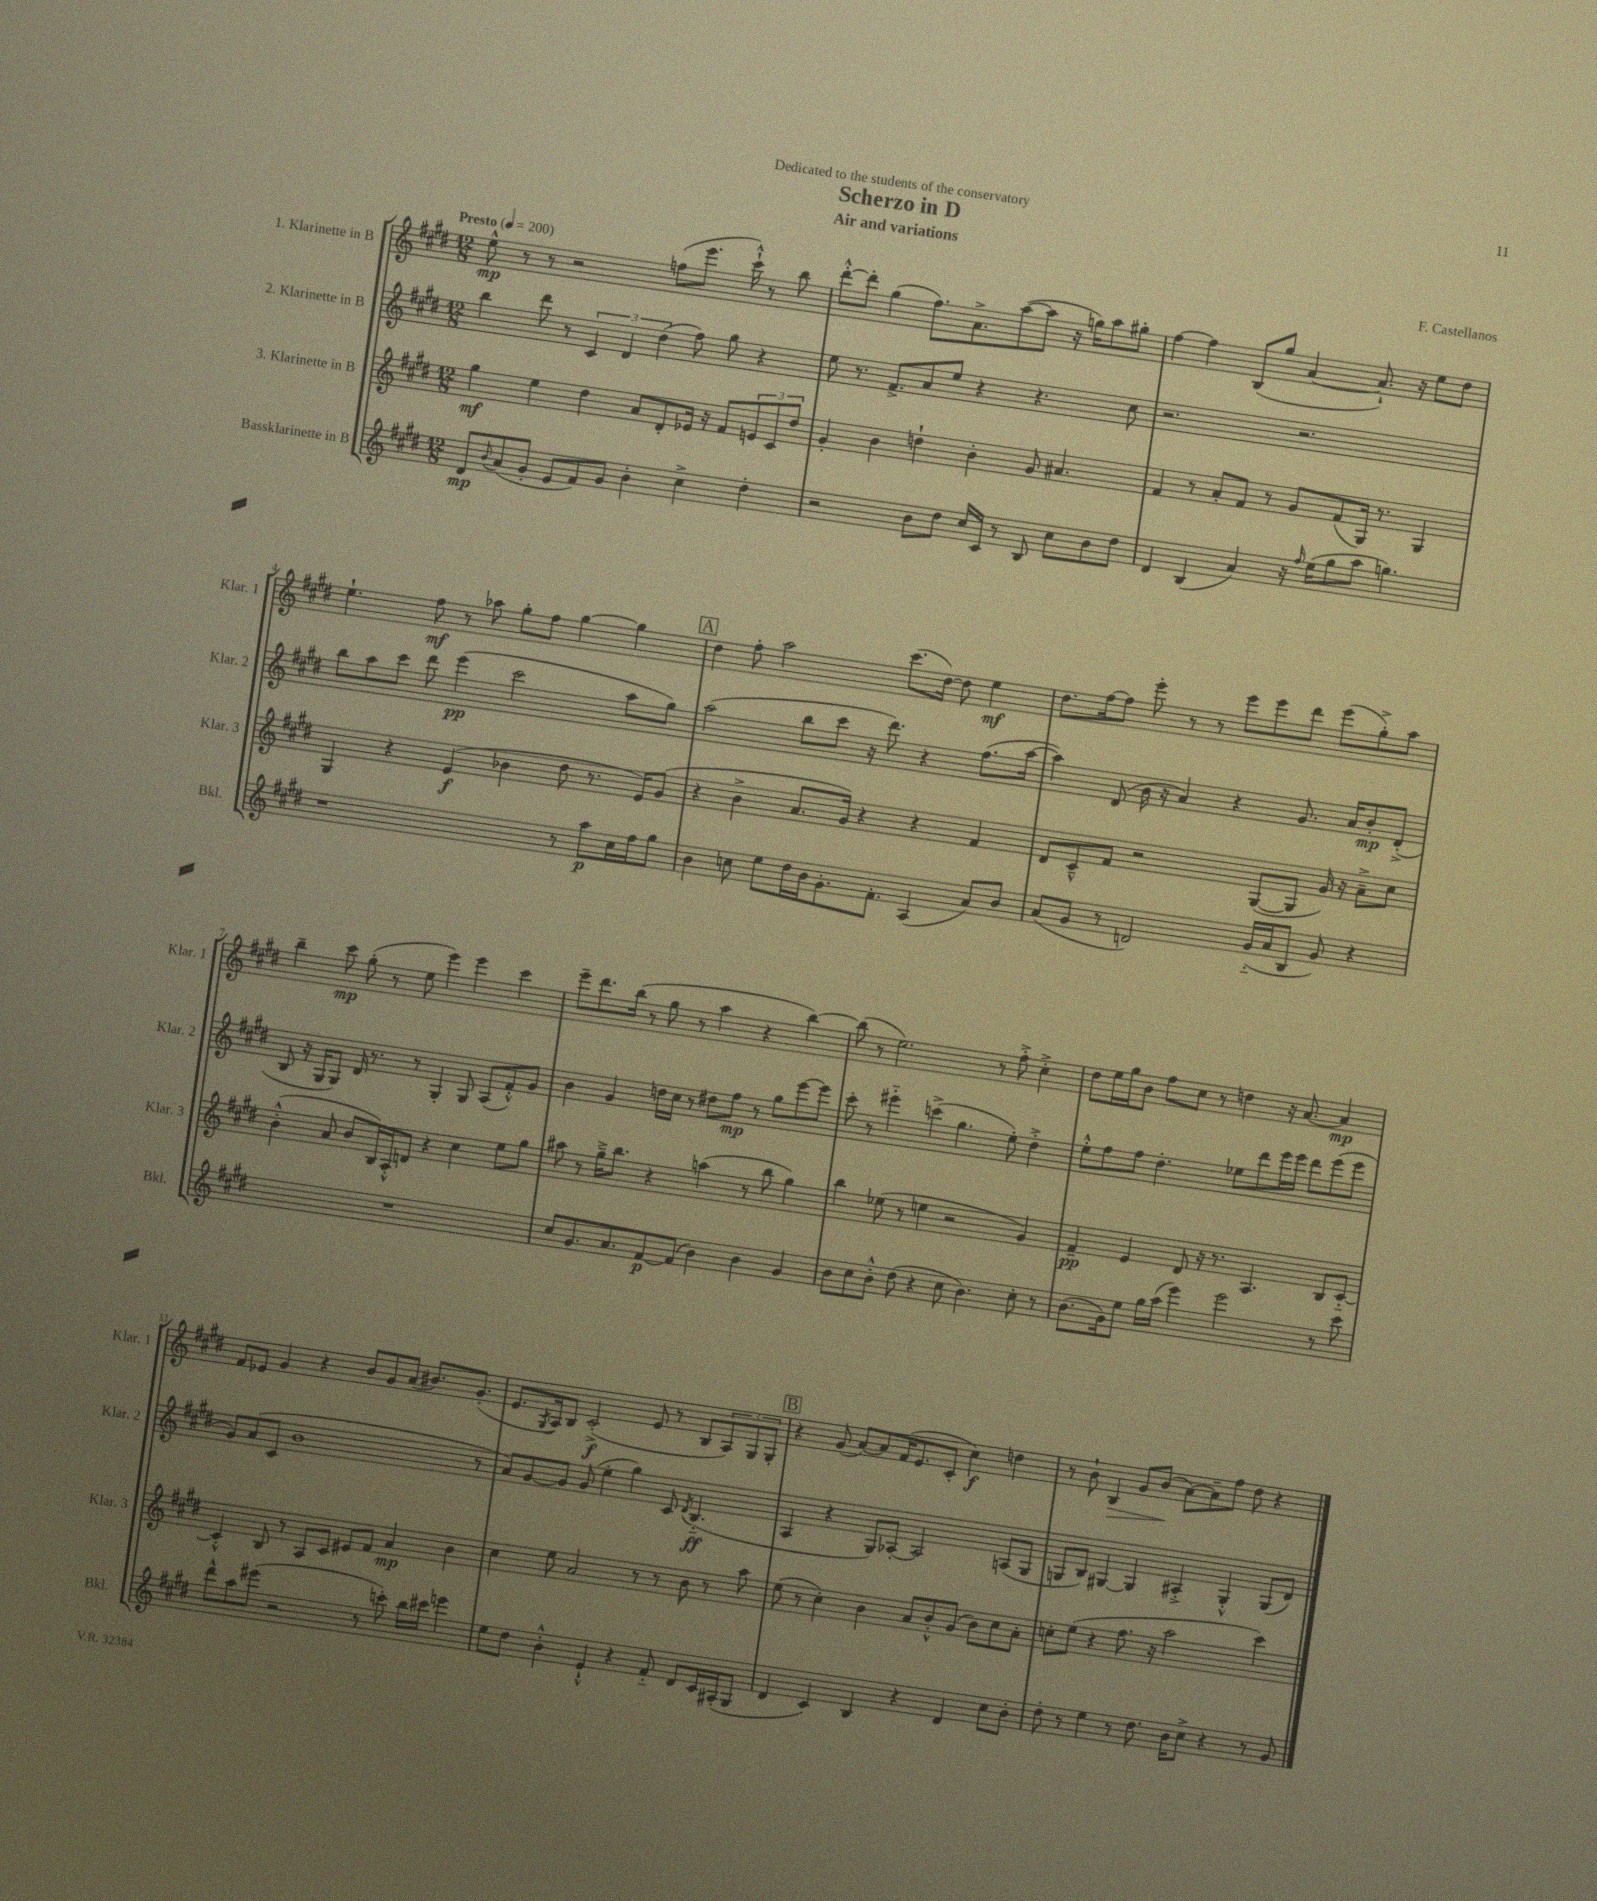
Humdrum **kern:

**kern	**kern	**kern	**kern
*staff4	*staff3	*staff2	*staff1
*clefG2	*clefG2	*clefG2	*clefG2
*k[f#c#g#d#]	*k[f#c#g#d#]	*k[f#c#g#d#]	*k[f#c#g#d#]
*M12/8	*M12/8	*M12/8	*M12/8
*MM200	*MM200	*MM200	*MM200
8d#/L	4gg#\	4bb\	8ee^^\
8qqb/	.	.	.
(8a/	.	.	8r
8g#'/J	4ee\	8ddd#\	8r
8e/L	.	8r	2r
8f#/)	4dd#\	6c#/	.
8g#/J	.	.	.
.	.	6d#/	.
4b'\	8a/L	.	.
.	.	(6dd#\	.
.	8d#'/	.	(8ff\L
4cc#^\	16e-/Jk	8ff#\)	8.eee\J
.	16r	.	.
.	8f#/L	8gg#\	.
.	.	.	16ccc#`^^\)
4dd#'\	12e/	4r	8r
.	12c#/	.	.
.	.	.	8bb\
.	12dd#/J	.	.
=	=	=	=
2r	4g#'/	8ee\	[8ddd#'^^\L
.	.	8.r	8ddd#'\]J
.	4b\	.	(4gg#\
.	.	8.f#^/L	.
8b\L	4dd`\	8a/	8.ff#\L)
8dd#\J	.	8ee/J	.
.	.	.	8.a^\
16cc#/LL	4b'\	4r	.
16c#/JJ	.	.	.
8r	.	.	([8aa\
8B/	8g#/	4.r	8aa\]J
8cc#\L	4.a#/	.	16r
.	.	.	16gg\LK)
8b\	.	.	8aa\
8dd#\J	.	8cc#\	8gg#'\J
=	=	=	=
4d#/	4f#/	2.r	[4ff#\
(4B/	8r	.	4ff#\]
.	8a'/L	.	.
4a/)	8f#/J	.	(8B/L
.	8r	.	8gg#/J
16r	8g#/L	2.r	[4a/
16qqff#/	.	.	.
(16ee\LK	.	.	.
8gg#\	(8f#/	.	.
8aa\J	16G#/Jk)	.	8.a`/])
.	8.r	.	.
4.gg\)	.	.	.
.	.	.	16r
.	4G#/	.	8ee\L
.	.	.	8dd#\J
=	=	=	=
1r	4G#/	8bb\L	4.ee`\
.	.	8aa\	.
.	4r	8ccc#\J	.
.	.	8ddd#\	8ff#\
.	(4e/	(4eee\	8r
.	.	.	8aa-\
.	4b-\	2ccc#\	8gg#'\L
.	.	.	8ff#\J
8r	8dd#\	.	[4gg#\
8aa\L	8.r	.	.
16cc#\L	.	8aa\L	4gg#\]
16ff#\J	16e/LK)	.	.
8gg#\J	(8g#/J	8gg#\J)	.
=	=	=	=
4b\	4r	(2aa\	4dd#\
8cc\	4b^\	.	8ff#'\
8ee\L	.	.	2aa\
16dd#\L	8.a/L	8bb\L	.
16b\J	.	.	.
8.g#'\	.	8ccc#\J	.
.	16g#/Jk)	.	.
.	4r	16r	.
8.f#'\J	.	8.ddd#\)	.
.	.	.	(8.ccc#\L
(4A/	4r	4r	.
.	.	.	[16dd#\Jk)
.	.	.	8dd#\]
8a/L)	4f#/	(8.ff#\L	4ee\
8b/J	.	.	.
.	.	[16aa\Jk	.
=	=	=	=
(8a/L	8d#/L	4aa\])	8.dd#\L
8g#/J	8c#~^^/	.	.
.	.	.	[16ff#\k
8r	8f#/J	(8d#/	8ff#\]J
2d/)	2r	16b\	8eee'\
.	.	16r	.
.	.	4a/)	8r
.	.	.	8r
.	.	4r	8eee\L
(16g#'~/LL	([8G#/L	.	8eee\
16a/J	.	.	.
8B/J	8G#/]J	8.g#/	8ddd#\J
8g#/)	16g#/)	.	(8eee\L
.	16r	16a/LK	.
4r	8a~^\L	8b'/	8gg#'^\)
.	8cc#\J	(8d#'^/J	8aa\J
=	=	=	=
1.r	(4b'^^\	8B/	4bb~\
.	.	16r	.
.	.	16G#/LK	.
.	8a/	8G#/J)	8ccc#\
.	8b/L	16d#/	(8gg#'\
.	.	8.r	.
.	16B/L)	.	8r
.	16A'^^/J	.	.
.	8d/J	8r	8ee\
.	4r	4G#'/	4eee\)
.	4cc#\	8G#/	4eee\
.	.	(8A/L	.
.	8ee\L	8f#'^^/)	4ccc#\
.	8gg#\J	8g#/J	.
=	=	=	=
8cc#/L	8aa#\	4b\	8eee~\L
8.g#/	8r	.	8.ddd#\
.	16gg#~^\LK	4g#/	.
8.a/	8.bb\J	.	(16bb\Jk
.	.	.	8r
[8f#/	4r	16dd\LL	8gg#\
.	.	16cc#\JJ	.
(8f#/]J	.	8r	8r
4b\)	(4aa\	8dd#\L	4aa\
.	.	8ff#\J	.
4b\	8r	8r	4r
.	8bb\	8gg#\L	.
4g#/	4gg#\)	[8eee\	[4bb\)
.	.	8eee\]J	.
=	=	=	=
8b\L	4bb\	8ccc#'\	(8bb\]
8cc#\	.	8r	8r
8b'^^\J	(8ee-\	4eee#'~\	2.ee\)
(8dd#\	8r	.	.
4r	4ee\	(4ccc^\	.
8cc#\	2r	4.gg#\	.
4.b\)	.	.	.
.	.	.	8r
.	.	8ee'\)	8ff#'^\
8cc#'\	4g#/)	4dd#'^\	4cc#'^\
8r	.	.	.
=	=	=	=
(8.b\L	4f#~/	8ee'^^\L	8dd#\L
.	.	8ff#\	16ee\L
16g#\k)	.	.	16gg#\J
8ee\J	4e/	8ff#\J	8b\J
16gg#\LL	.	4.dd#'\	8ff#\L
(16aa\JJ	.	.	.
4eee\)	8d#/	.	8cc#\J
.	16r	.	8r
.	8.r	.	.
2eee\	.	8ee-\L	4dd\
.	4.A/	8ddd#\	.
.	.	16eee\L	16r
.	.	16eee\JJ	[8.a/
.	.	8ddd#\L	.
8r	8B/L	(8eee\	4a/]
8ccc#\	[8c#'~/J	8eee\J	.
=	=	=	=
8ddd#^^\L	4c#'^^/]	8g#/L)	8f#/L
8aa\	.	(8a/	8e-/J
(8eee#\J	8B/	8c#/J	4g#/
2r	8r	1b	.
.	8A/L	.	4r
.	8c#/J	.	.
.	8e#/L	.	8b/L
8r	8f#/J	.	8g#/
8ccc'\)	4a/	.	(8a/J
16bb\LL	.	.	8.b#/L)
16ccc#\JJ	.	.	.
4eee\	4b\	.	.
.	.	.	(8.g#'/J
.	.	8r	.
=	=	=	=
8ee\L	4cc#\	8a/L)	8.e/L
8dd#\J	.	[8g#/	.
.	.	.	8qG#/
.	.	.	16A/k)
4b'^^\	8ee\	8g#/]J	8B/J
.	2a/	(8g#/	(2c#'^/
4e`^^/	.	4ee'\	.
4r	.	4gg#\)	.
.	8r	.	8e/
8f#'~/	8r	8c#/	8r
.	.	8qd#/	.
8d#/L	8b\	(4.B'~/	8B/L
16c#/L	8r	.	12A/)
(16A#'/J	.	.	.
.	.	.	12G#/
8G#/J	8aa\	.	.
.	.	.	12G#'/J
=	=	=	=
4d#/	(8ee\	4A/	4r
.	8r	.	.
4c#/)	4cc#'\)	4r	(8g#/
.	.	.	[8a/L)
4B/	4b\	8G#/L)	8a/]
.	.	[8A-'/J	(16f#/K
.	.	.	8.e/
4r	8a/L	2A-/]	.
.	8b'^^/	.	8c#'/J
4d#/	(8g#/J	.	4cc#\)
.	8b\L)	.	.
8cc#\L	8cc#\	(8A/L	4dd\
8b'\J	8a'\J	8G#/J	.
=	=	=	=
8dd#'\	8cc'\L	8G/L	8r
8r	(8ee\J	8B/J)	8b`\
4ee\	4r	[4G#/	4B/
8r	8.ff#\	4G#/]	8g#/L
8.dd#\	.	.	(8b/J
.	16r	.	.
.	2aa\	4A#'^/	[8a\L)
16b\LK	.	.	.
8cc#^\J	.	.	8a~\]
4r	.	4G#'^^/	8ff#\J
.	.	.	8dd#\
8r	4ccc#\)	(8G#/L	4r
8g#/	.	8d#/J)	.
==	==	==	==
*-	*-	*-	*-
